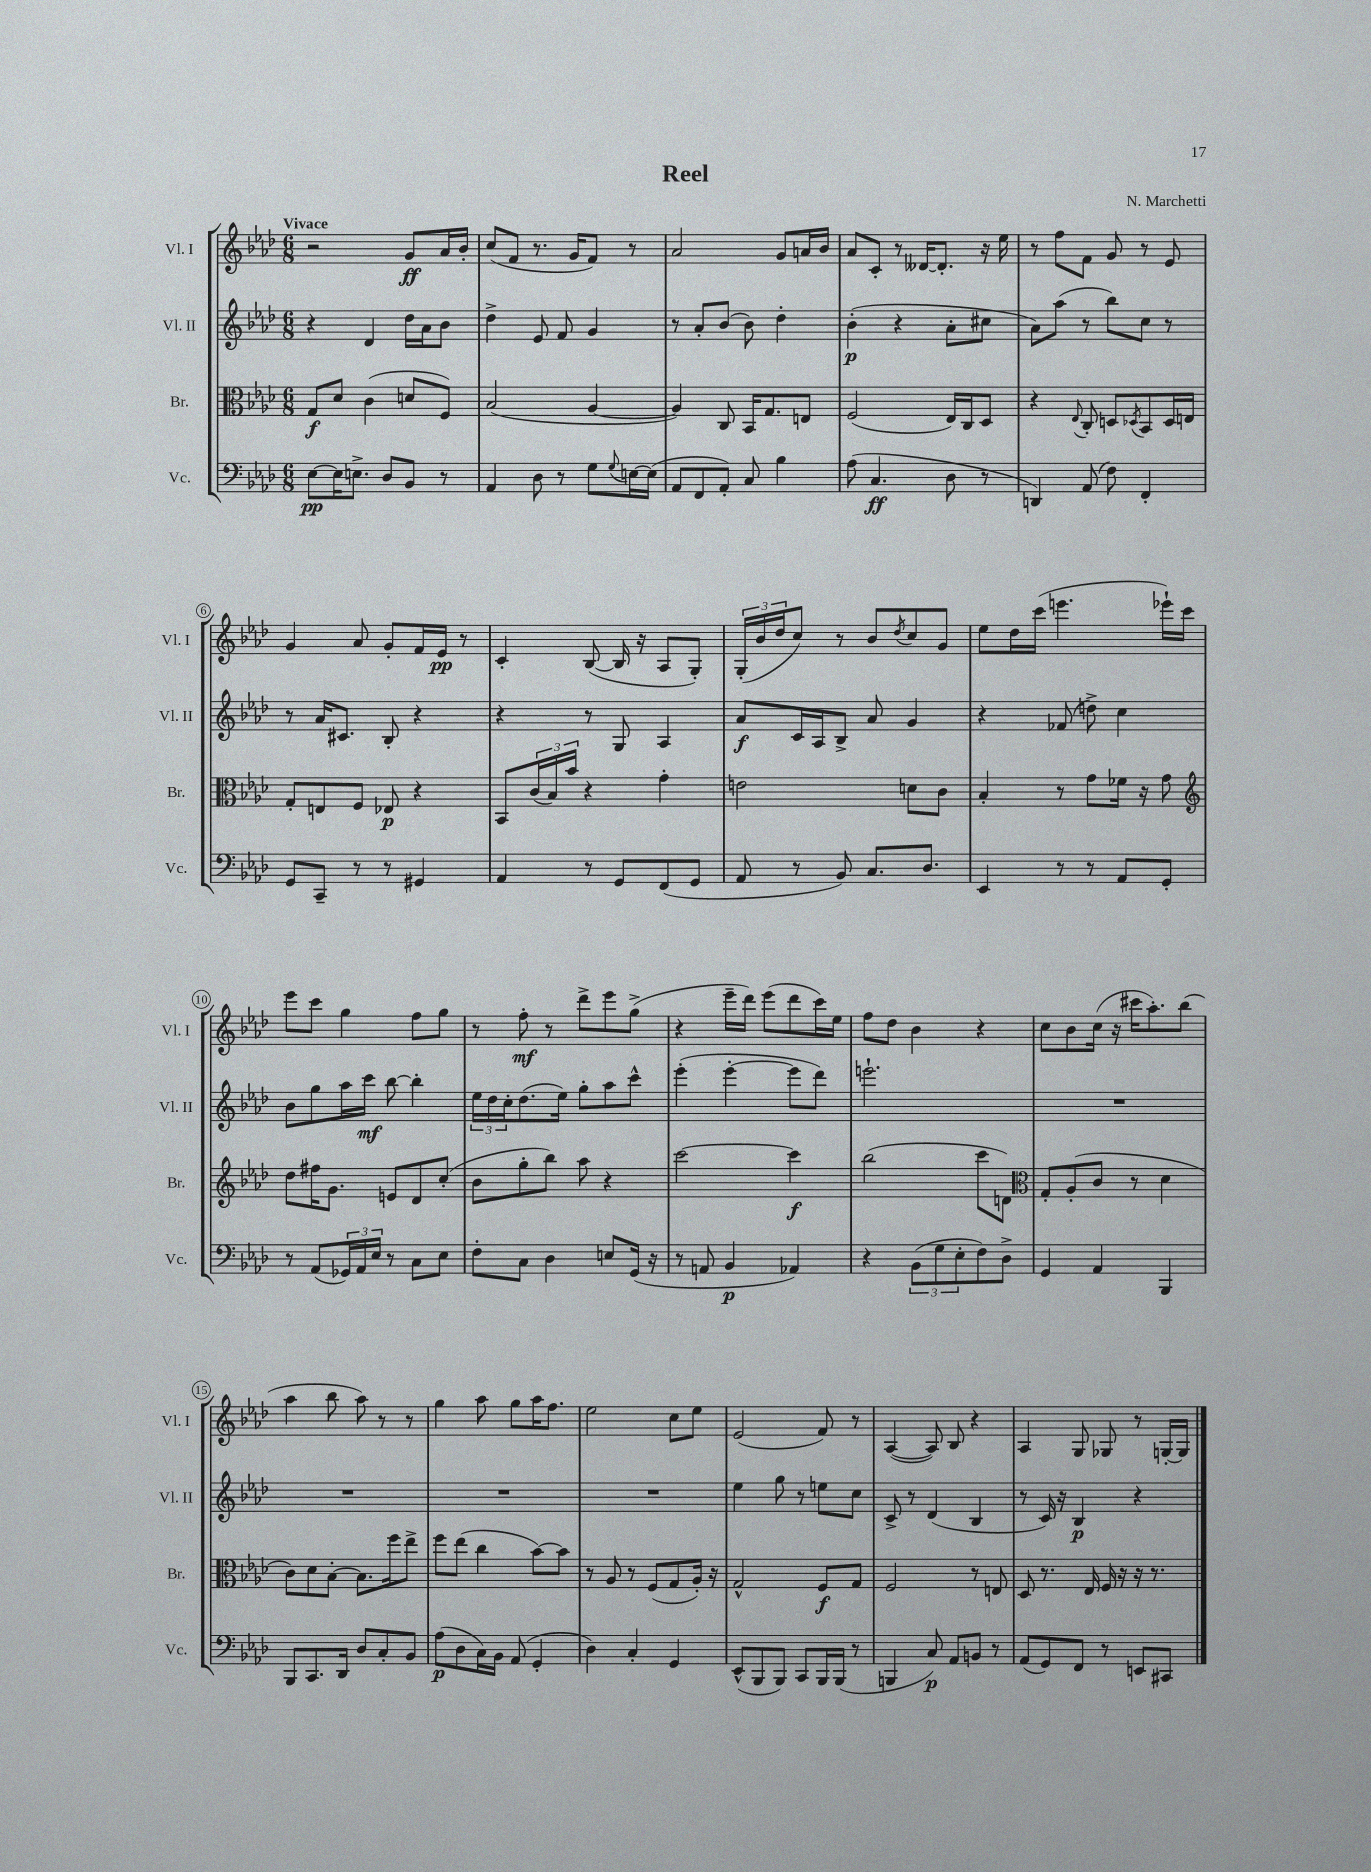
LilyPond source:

\header { title = "Reel" composer = "N. Marchetti" }
<<
\new StaffGroup <<
\new Staff = "s0" \with { instrumentName = "Vl. I" shortInstrumentName = "Vl. I" } {
    \clef treble \key aes \major \numericTimeSignature \time 6/8 \tempo "Vivace"
    r2 g'8\ff aes'16 bes'16-. |
    c''8( f'8 r8. g'16 f'8) r8 |
    aes'2 g'8 a'16 bes'16 |
    aes'8 c'8-. r8 deses'16~ deses'8.-. r16 ees''16 |
    r8 f''8 f'8 g'8 r8 ees'8 |
    g'4 aes'8 g'8-. f'16 ees'16\pp r8 |
    c'4-. bes8~( bes16 r16 aes8 g8-.) |
    \tuplet 3/2 { g16-.( bes'16 des''16 } c''8) r8 bes'8 \acciaccatura { des''8 } c''8 g'8 |
    ees''8 des''16 c'''16( e'''4. ees'''16-!) c'''16 |
    ees'''8 c'''8 g''4 f''8 g''8 |
    r8 f''8-.\mf r8 des'''8-> ees'''8 g''8->( |
    r4 ees'''16-- des'''16) ees'''8( des'''8 c'''16) ees''16 |
    f''8 des''8 bes'4 r4 |
    c''8 bes'8 c''16( r16 cis'''16 aes''8.-.) bes''8( |
    aes''4 bes''8 aes''8) r8 r8 |
    g''4 aes''8 g''8 aes''16 f''8. |
    ees''2 c''8 ees''8 |
    ees'2( f'8) r8 |
    aes4~( aes8) bes8 r4 |
    aes4 g8 ges8 r8 g16~-. g16 \bar "|." |
}
\new Staff = "s1" \with { instrumentName = "Vl. II" shortInstrumentName = "Vl. II" } {
    \clef treble \key aes \major \numericTimeSignature \time 6/8
    r4 des'4 des''16 aes'16 bes'8 |
    des''4-> ees'8 f'8 g'4 |
    r8 aes'8-. bes'8( bes'8) des''4-. |
    bes'4-.\p( r4 aes'8-. cis''8 |
    aes'8) aes''8( r8 bes''8) c''8 r8 |
    r8 aes'16 cis'8. bes8-. r4 |
    r4 r8 g8 aes4 |
    aes'8\f c'16 aes16 bes8-> aes'8 g'4 |
    r4 fes'8( d''8->) c''4 |
    bes'8 g''8 aes''16 c'''16\mf bes''8~ bes''4-. |
    \tuplet 3/2 { ees''16 des''16 c''16-. } des''8.( ees''16) g''8-. aes''8 c'''8-^ |
    ees'''4-.( ees'''4~-. ees'''8 des'''8) |
    e'''2.-! |
    R2. |
    R2. |
    R2. |
    R2. |
    ees''4 g''8 r8 e''8 c''8 |
    c'8-> r8 des'4( bes4 |
    r8 c'16) r16 bes4\p r4 \bar "|." |
}
\new Staff = "s2" \with { instrumentName = "Br." shortInstrumentName = "Br." } {
    \clef alto \key aes \major \numericTimeSignature \time 6/8
    g8\f des'8 c'4( d'8 f8) |
    bes2( aes4~ |
    aes4) c8 bes,16 g8. e8 |
    f2( ees16) c16 des8 |
    r4 \appoggiatura { ees8 } c8-. d8 \acciaccatura { des8 } bes,8 des16 e16 |
    g8-. e8 f8 ees8\p r4 |
    bes,8 \tuplet 3/2 { c'16( bes16) bes'16 } r4 g'4-. |
    e'2 d'8 c'8 |
    bes4-. r8 g'8 fes'16 r16 g'8 |
    \clef treble des''8 fis''16 g'8. e'8 des'8 c''8-.( |
    bes'8 g''8-. bes''8) aes''8 r4 |
    c'''2~ c'''4\f |
    bes''2( c'''8 d'8) |
    \clef alto g8-. aes8-.( c'8 r8 des'4 |
    c'8) des'8 bes8~-. bes8. f''16 ees''8-> |
    f''8 ees''8( c''4 bes'8~) bes'8 |
    r8 aes8 r8 f8( g8 aes16-.) r16 |
    g2-^ f8\f g8 |
    f2 r8 e8 |
    des8 r8. ees16 f16 r16 r16 r8. \bar "|." |
}
\new Staff = "s3" \with { instrumentName = "Vc." shortInstrumentName = "Vc." } {
    \clef bass \key aes \major \numericTimeSignature \time 6/8
    ees8~\pp ees16 e8.-> des8 bes,8 r8 |
    aes,4 des8 r8 g8 \appoggiatura { g8 } e16~ e16( |
    aes,8 f,8 aes,8-.) c8 bes4 |
    aes8( c4.\ff des8 r8 |
    d,4) aes,8( f8) f,4-. |
    g,8 c,8-- r8 r8 gis,4 |
    aes,4 r8 g,8 f,8( g,8 |
    aes,8 r8 bes,8) c8. des8. |
    ees,4 r8 r8 aes,8 g,8-. |
    r8 aes,8( \tuplet 3/2 { ges,16) aes,16 ees16 } r8 c8 ees8 |
    f8-. c8 des4 e8 g,16( r16 |
    r8 a,8 bes,4\p aes,4) |
    r4 \tuplet 3/2 { bes,8( g8 ees8-. } f8) des8-> |
    g,4 aes,4 bes,,4 |
    bes,,8 c,8. des,16 des8 c8-. bes,8 |
    aes8\p( des8 c16) bes,16 aes,8( g,4-. |
    des4) c4-. g,4 |
    ees,8-^( bes,,8 bes,,8) c,8 bes,,16 bes,,16( r8 |
    b,,4 c8\p) aes,8 b,8 r8 |
    aes,8( g,8) f,8 r8 e,8 cis,8 \bar "|." |
}
>>
>>
\layout { \context { \Score \override BarNumber.stencil = #(make-stencil-circler 0.1 0.3 ly:text-interface::print) } }
